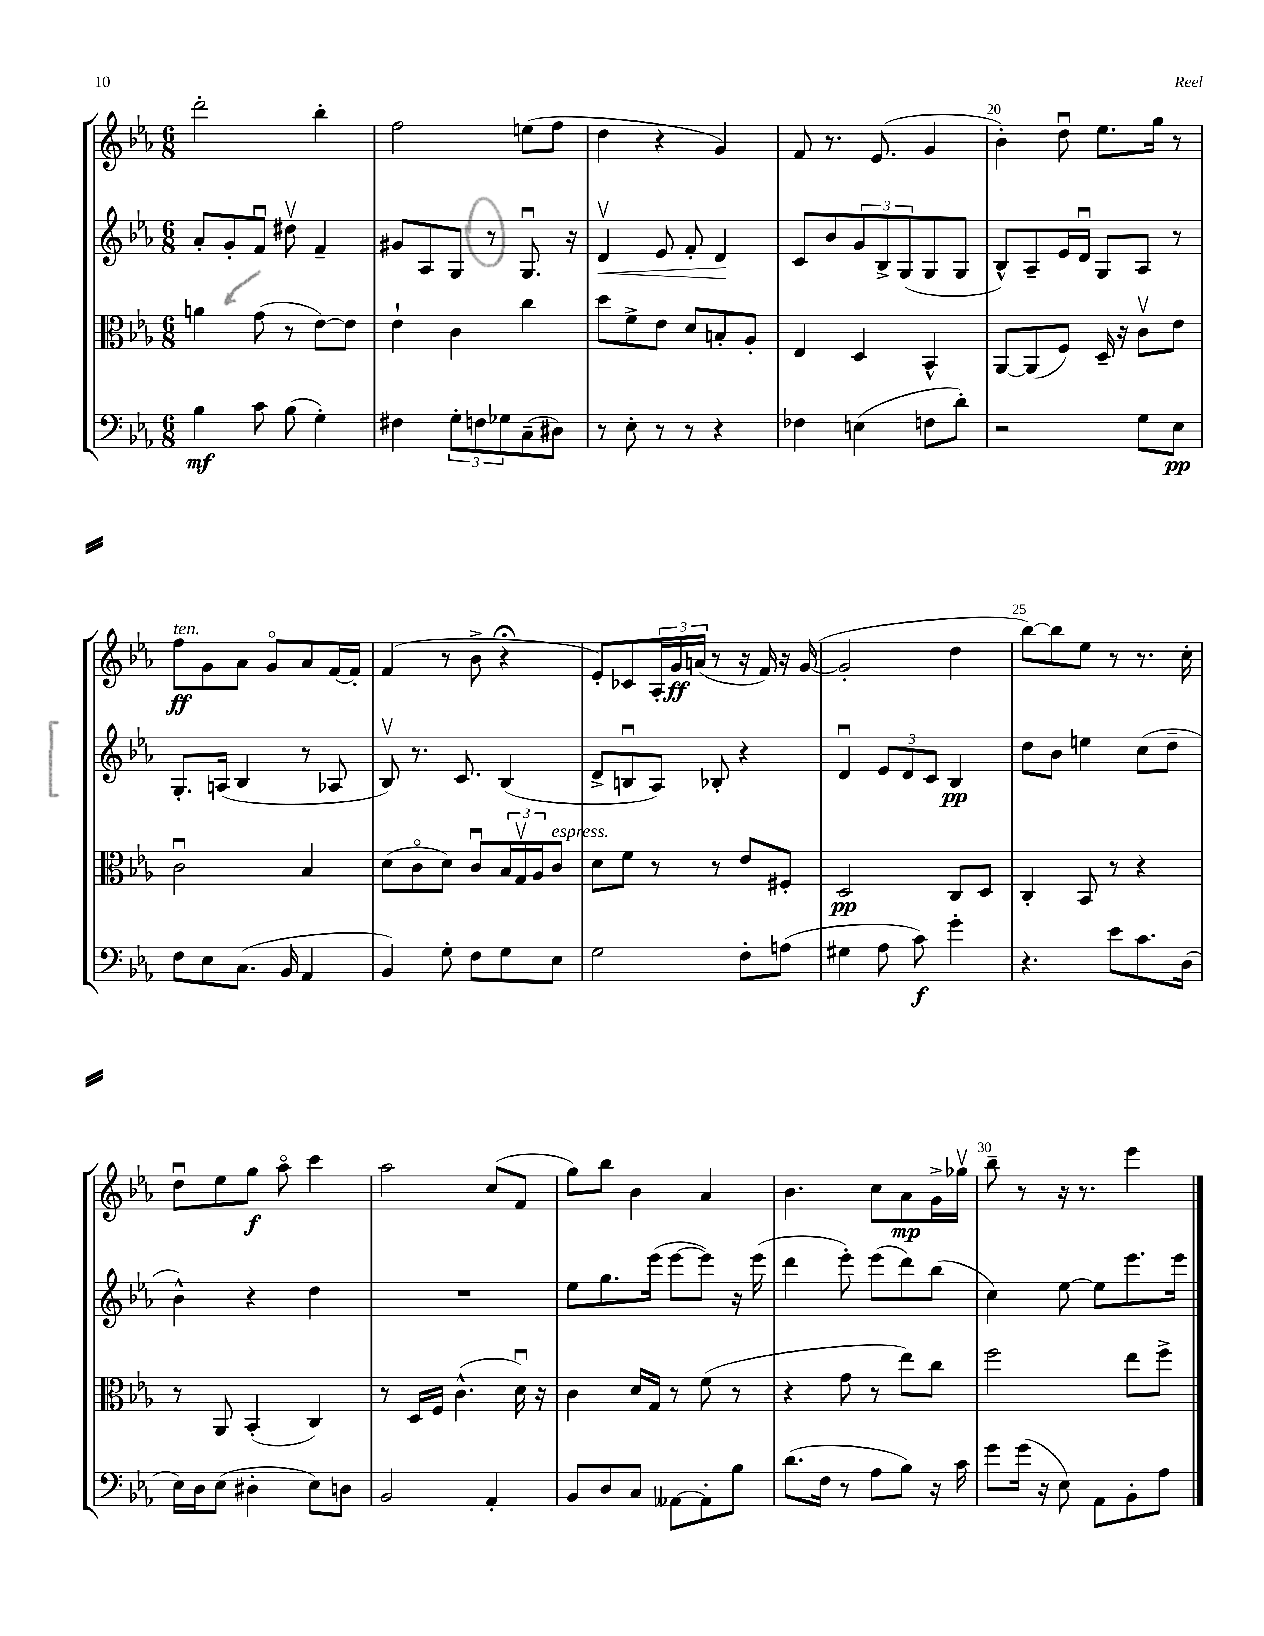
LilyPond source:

<<
\new StaffGroup <<
\new Staff = "s0" {
    \clef treble \key ees \major \numericTimeSignature \time 6/8
    d'''2-. bes''4-. |
    f''2 e''8( f''8 |
    d''4 r4 g'4) |
    f'8 r8. ees'8.( g'4 |
    bes'4-.) d''8\downbow ees''8. g''16 r8 |
    f''8\ff^\markup { \italic "ten." } g'8 aes'8 g'8\flageolet aes'8 f'16~ f'16-. |
    f'4( r8 bes'8-> r4\fermata |
    ees'8-.) ces'8 \tuplet 3/2 { aes16-. g'16\ff a'16( } r8 r16 f'16) r16 g'16~( |
    g'2-. d''4 |
    bes''8~) bes''8 ees''8 r8 r8. c''16-. |
    d''8\downbow ees''8 g''8\f aes''8\flageolet c'''4 |
    aes''2 c''8( f'8 |
    g''8) bes''8 bes'4 aes'4 |
    bes'4. c''8 aes'8\mp g'16-> ges''16\upbow |
    bes''8-- r8 r16 r8. ees'''4 \bar "|." |
}
\new Staff = "s1" {
    \clef treble \key ees \major \numericTimeSignature \time 6/8
    aes'8-. g'8-. f'8\downbow dis''8\upbow f'4-- |
    gis'8 aes8 g8 r8 g8.\downbow r16 |
    d'4\upbow\< ees'8 f'8-. d'4\! |
    c'8 bes'8 \tuplet 3/2 { g'8 bes8-> g8( } g8 g8 |
    bes8-^) aes8-- ees'16 d'16\downbow g8 aes8 r8 |
    g8.-. a16( bes4 r8 aes8 |
    bes8\upbow) r8. c'8. bes4( |
    d'8-> b8\downbow aes8) bes8-. r4 |
    d'4\downbow \tuplet 3/2 { ees'8 d'8 c'8 } bes4\pp |
    d''8 bes'8 e''4 c''8( d''8-- |
    bes'4-^) r4 d''4 |
    R2. |
    ees''8 g''8. ees'''16( ees'''8~ ees'''8) r16 ees'''16( |
    d'''4 ees'''8-.) ees'''8( d'''8) bes''8( |
    c''4) ees''8~ ees''8 ees'''8. ees'''16 \bar "|." |
}
\new Staff = "s2" {
    \clef alto \key ees \major \numericTimeSignature \time 6/8
    a'4 g'8( r8 ees'8~) ees'8 |
    ees'4-! c'4 c''4 |
    d''8 f'8-> ees'8 d'8 b8-. aes8-. |
    ees4 d4 bes,4-^ |
    aes,8~ aes,8( f8) d16-- r16 c'8\upbow ees'8 |
    c'2\downbow bes4 |
    d'8( c'8\flageolet d'8) c'8\downbow \tuplet 3/2 { bes16 g16\upbow aes16 } c'8^\markup { \italic "espress." } |
    d'8 f'8 r8 r8 ees'8 fis8-. |
    d2\pp c8 d8 |
    c4-. bes,8 r8 r4 |
    r8 aes,8 bes,4-.( c4) |
    r8 d16 f16 c'4.-^( d'16\downbow) r16 |
    c'4 d'16 g16 r8 f'8( r8 |
    r4 g'8 r8 ees''8) c''8 |
    f''2 ees''8 f''8-> \bar "|." |
}
\new Staff = "s3" {
    \clef bass \key ees \major \numericTimeSignature \time 6/8
    bes4\mf c'8 bes8( g4-.) |
    fis4 \tuplet 3/2 { g8-. f8 ges8 } c8--( dis8) |
    r8 ees8-. r8 r8 r4 |
    fes4 e4( f8 d'8-.) |
    r2 g8 ees8\pp |
    f8 ees8 c8.( bes,16 aes,4 |
    bes,4) g8-. f8 g8 ees8 |
    g2 f8-. a8( |
    gis4 aes8 c'8\f) g'4-. |
    r4. ees'8 c'8. d16( |
    ees16) d16 ees8( dis4-. ees8) d8 |
    bes,2 aes,4-. |
    bes,8 d8 c8 aeses,8~ aeses,8-. bes8 |
    d'8.( f16 r8 aes8 bes8) r16 c'16 |
    g'8 g'16( r16 ees8) aes,8 bes,8-. aes8 \bar "|." |
}
>>
>>
\layout { \context { \Score currentBarNumber = #16 \override BarNumber.break-visibility = ##(#f #t #t) barNumberVisibility = #(every-nth-bar-number-visible 5) } }
